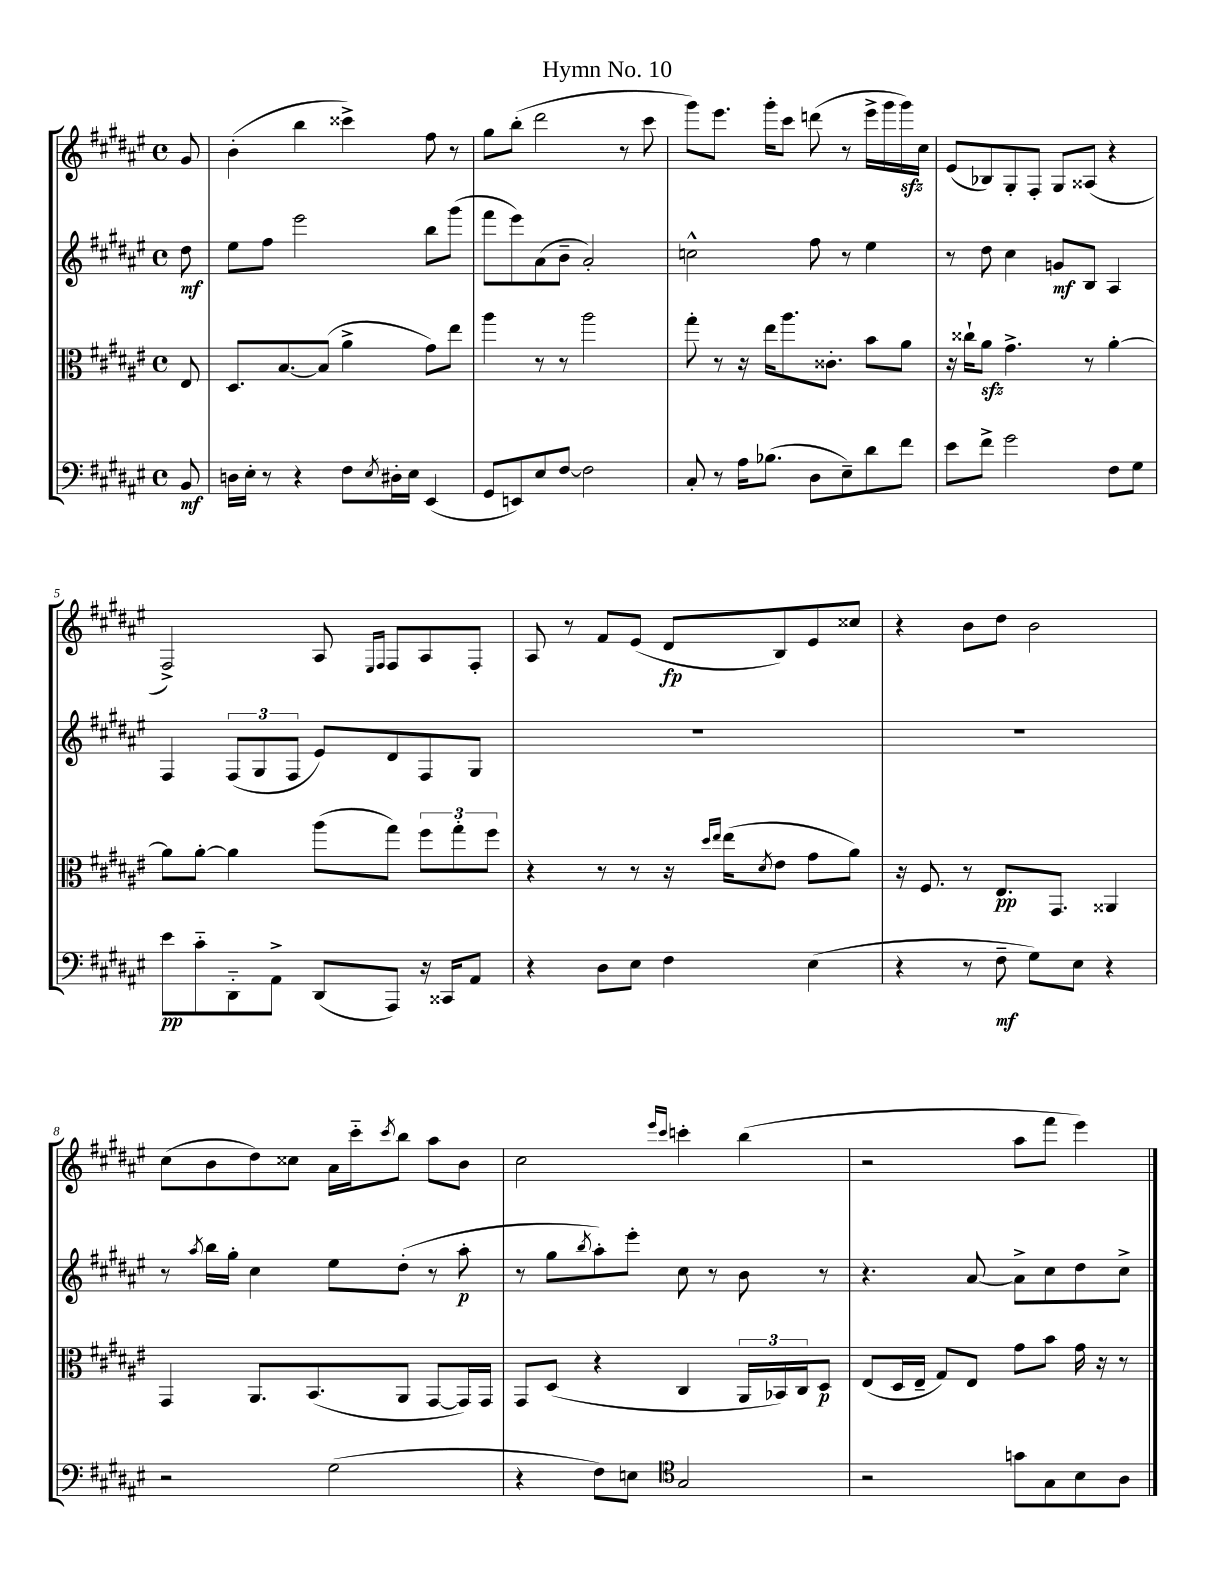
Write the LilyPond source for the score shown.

\header { title = "Hymn No. 10" }
<<
\new StaffGroup <<
\new Staff = "s0" {
    \clef treble \key fis \major \defaultTimeSignature \time 4/4 \partial 8
    gis'8 |
    b'4-.( b''4 cisis'''4->) fis''8 r8 |
    gis''8 b''8-.( dis'''2 r8 cis'''8 |
    gis'''8) eis'''8. gis'''16-. cis'''8 d'''8( r8 eis'''16-> gis'''16 gis'''16\sfz) cis''16 |
    eis'8( bes8) gis8-. fis8-. gis8 aisis8( r4 |
    fis2->) ais8 \grace { eis16 fis16 } fis8 ais8 fis8-. |
    ais8 r8 fis'8 eis'8( dis'8\fp b8) eis'8 cisis''8 |
    r4 b'8 dis''8 b'2 |
    cis''8( b'8 dis''8) cisis''8 ais'16 cis'''16-_ \acciaccatura { cis'''8 } b''8 ais''8 b'8 |
    cis''2 \grace { eis'''16 cis'''16 } c'''4-. b''4( |
    r2 ais''8 fis'''8 eis'''4) \bar "|." |
}
\new Staff = "s1" {
    \clef treble \key fis \major \defaultTimeSignature \time 4/4 \partial 8
    dis''8\mf |
    eis''8 fis''8 eis'''2 b''8 gis'''8( |
    fis'''8 eis'''8) ais'8( b'8-- ais'2-.) |
    c''2-^ fis''8 r8 eis''4 |
    r8 dis''8 cis''4 g'8\mf b8 ais4 |
    fis4 \tuplet 3/2 { fis8( gis8 fis8 } eis'8) dis'8 fis8 gis8 |
    R1 |
    R1 |
    r8 \acciaccatura { ais''8 } b''16 gis''16-. cis''4 eis''8 dis''8-.( r8 ais''8-.\p |
    r8 gis''8 \acciaccatura { b''8 } ais''8-.) eis'''8-. cis''8 r8 b'8 r8 |
    r4. ais'8~ ais'8-> cis''8 dis''8 cis''8-> \bar "|." |
}
\new Staff = "s2" {
    \clef alto \key fis \major \defaultTimeSignature \time 4/4 \partial 8
    eis8 |
    dis8. b8.~ b8( ais'4-> gis'8) eis''8 |
    ais''4 r8 r8 ais''2 |
    gis''8-. r8 r16 eis''16 ais''8. cisis'8.-. b'8 ais'8 |
    r16 cisis''16-! ais'8\sfz gis'4.-> r8 ais'4~-. |
    ais'8 ais'8~-. ais'4 ais''8( gis''8) \tuplet 3/2 { fis''8 gis''8-. fis''8 } |
    r4 r8 r8 r16 \grace { dis''16 eis''16 } eis''16( \acciaccatura { dis'8 } eis'8 gis'8 ais'8) |
    r16 fis8. r8 eis8.\pp gis,8. aisis,4 |
    gis,4 ais,8. b,8.( ais,8 gis,8~ gis,16) gis,16 |
    gis,8 dis8( r4 cis4 \tuplet 3/2 { ais,16 bes,16) cis16 } dis8\p |
    eis8( dis16 eis16-- gis8) eis8 gis'8 b'8 gis'16 r16 r8 \bar "|." |
}
\new Staff = "s3" {
    \clef bass \key fis \major \defaultTimeSignature \time 4/4 \partial 8
    b,8\mf |
    d16 eis16-. r8 r4 fis8 \acciaccatura { eis8 } dis16-. eis16 eis,4( |
    gis,8 e,8) eis8 fis8~ fis2 |
    cis8-. r8 ais16 bes8.( dis8 eis8--) dis'8 fis'8 |
    eis'8 fis'8-> gis'2 fis8 gis8 |
    eis'8\pp cis'8-_ dis,8-_ ais,8-> dis,8( ais,,8) r16 cisis,16 ais,8 |
    r4 dis8 eis8 fis4 eis4( |
    r4 r8 fis8--\mf gis8) eis8 r4 |
    r2 gis2( |
    r4 fis8) e8 \clef tenor gis2 |
    r2 g'8 gis8 b8 ais8 \bar "|." |
}
>>
>>
